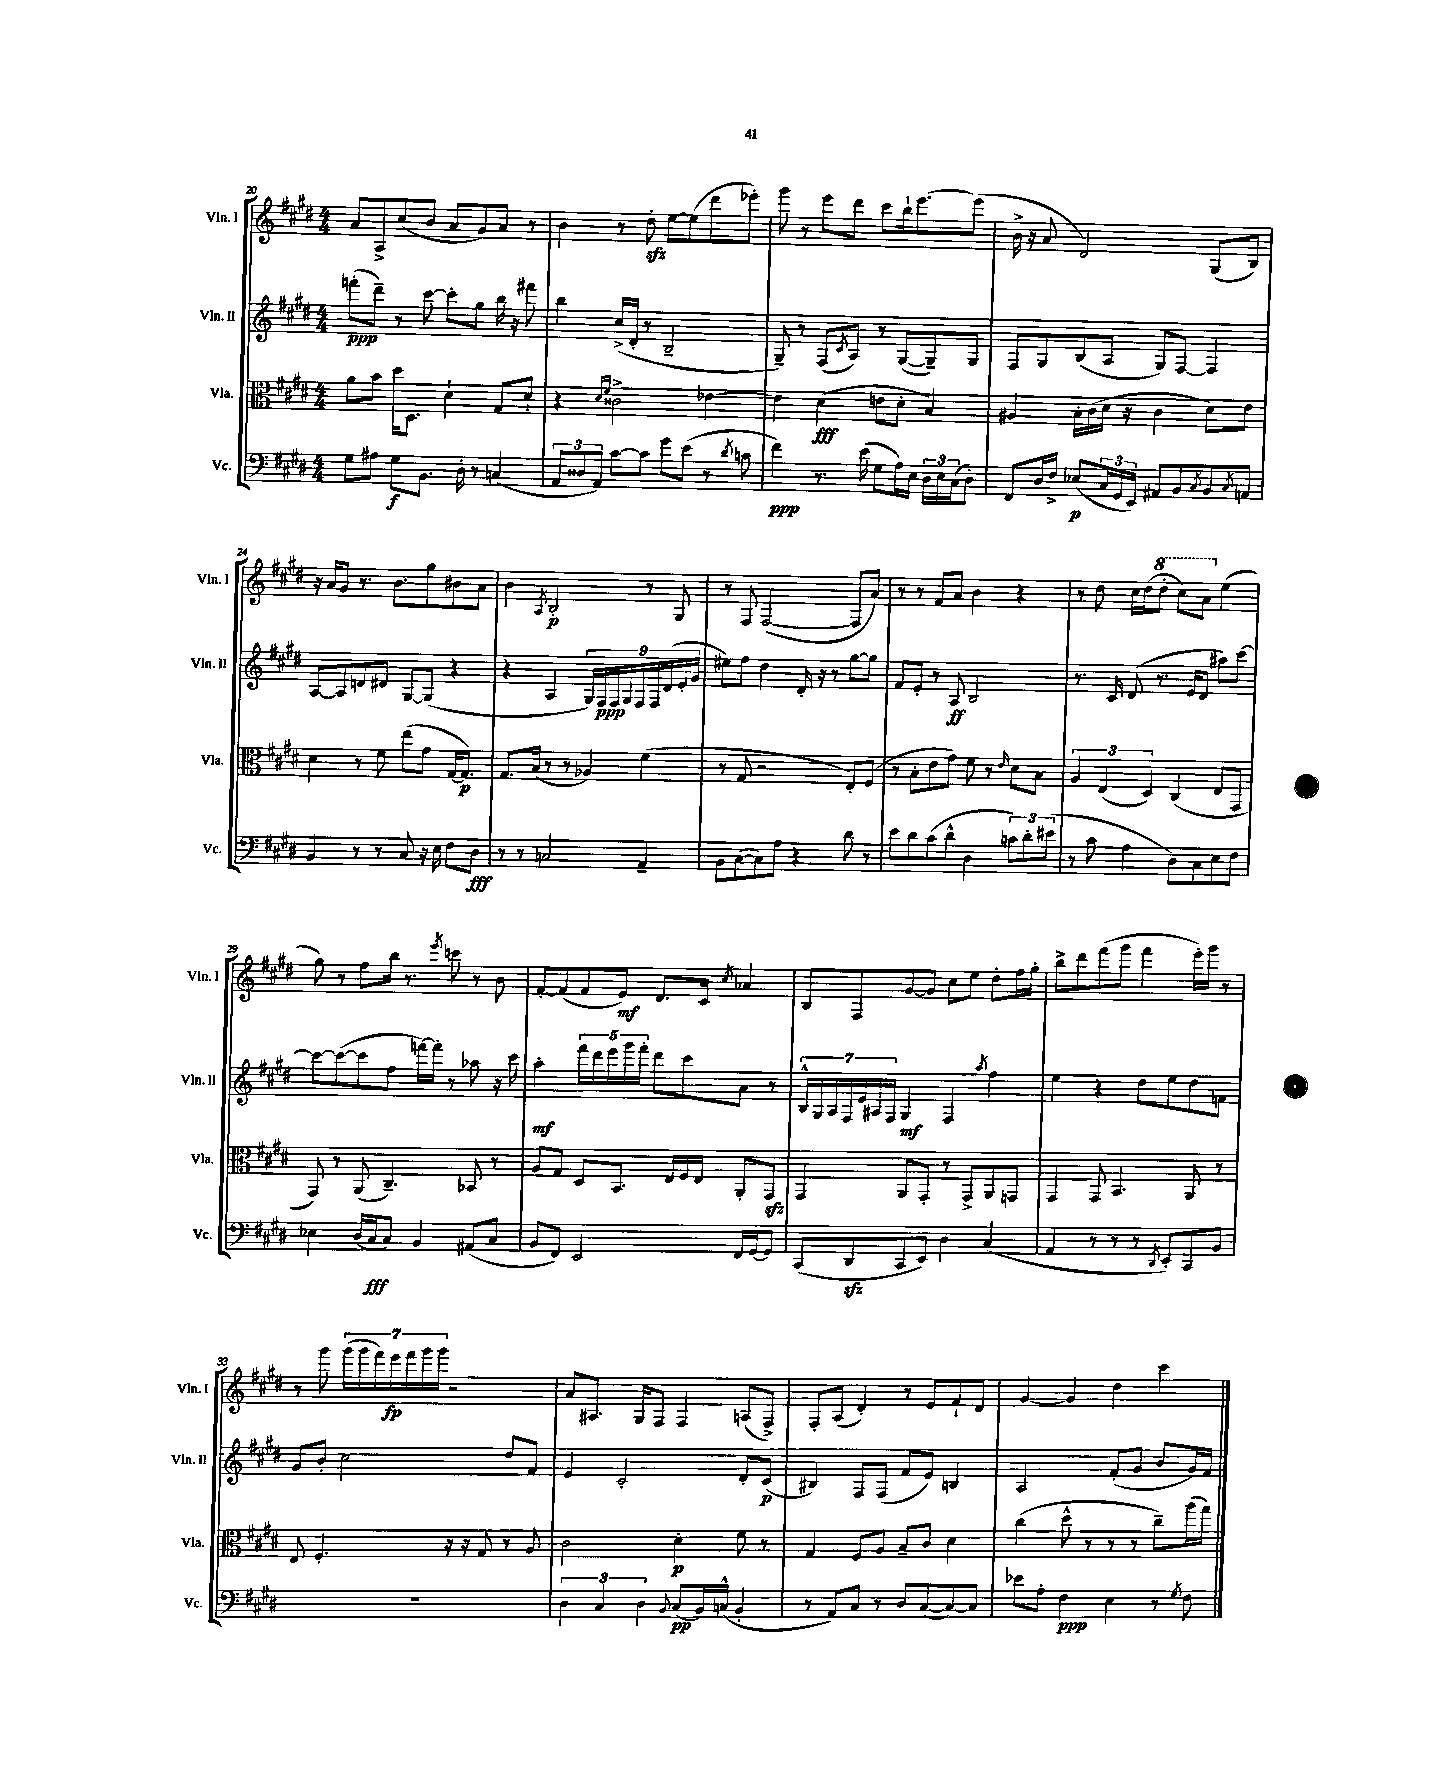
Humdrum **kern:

**kern	**kern	**kern	**kern
*staff4	*staff3	*staff2	*staff1
*clefF4	*clefC3	*clefG2	*clefG2
*k[f#c#g#d#]	*k[f#c#g#d#]	*k[f#c#g#d#]	*k[f#c#g#d#]
*M4/4	*M4/4	*M4/4	*M4/4
8G#\L	8a\L	(8fff'\L	8a/L
8A#\J	8b\J	8ddd#~\J)	8A^/
8G#\L	16dd#\LK	8r	(8cc#/
.	8.D#\J	.	.
8.BB\J	.	[8ccc#\	8b/J
.	4d#`\	8ccc#'\]L	8a/L
16D#'\	.	.	.
8r	.	8gg#\J	8g#/)
(4C/	8G#/L	16bb\	8a/J
.	.	16r	.
.	8d#`/J	8fff#\	8r
=	=	=	=
12AA/L	4r	4bb\	4b\
12D##/	.	.	.
12AA/J)	.	.	.
.	16qqd#/LL	.	.
.	16qqf#/JJ	.	.
[8c#\L	2c##^\	(16cc#^/LL	8r
.	.	16d#'/JJ	.
8c#\]J	.	8r	8dd#'\
8g#\L	.	2B~/	[8ee\L
(8e\J	.	.	(8ee\]
8r	[4e-\	.	8ddd#\
8qd#/	.	.	.
8c\	.	.	8eee-'\J)
=	=	=	=
4f#\)	4e-\]	8G#~/)	8ggg#\
.	.	8r	8r
8.r	(4d#\	(8F#/L	8eee\L
.	.	8qc#/	.
.	.	8A/J)	8ddd#\J
(16e\	.	.	.
8G#\L	8e\L	8r	8ccc#\L
16A\L)	8d#'\J	([8G#/L	16bb`\k
16E\JJ	.	.	[8.eee\
24D#\LL	4B/)	8G#~/])	.
24E\	.	.	.
(24C#\J	.	.	.
8D#'\J)	.	8G#/J	(8eee\]J
=	=	=	=
8FF#/L	4A#/	8F#/L	16b^\
.	.	.	16r
16D#/L	.	8G#/	8a/
16F#^/JJ	.	.	.
(8E-/L	16B'\LL	(8B/	2d#/)
.	(16c#\	.	.
24C#/L	16d#\JJ	8A/J	.
24GG#/	.	.	.
.	16r	.	.
24EE/JJ)	.	.	.
8AA#/L	4c#\	8G#/L)	.
8BB/	.	[8F#/J	.
8qC#/	.	.	.
8BB/	8d#\L)	4F#/]	(8G#/L
8qC#/	.	.	.
8AA/J	8e\J	.	8B/J)
=	=	=	=
4BB/	4d#\	[8A/L	16r
.	.	.	16a/LK
.	.	8A/]	8g#/J
8r	8r	8d/	8.r
8r	8f#\	8d#/J	.
.	.	.	8.b\L
8C#/	(8ee\L	[8G#/L	.
16r	8g#\J	(8G#/]J	8gg#\
16E\	.	.	.
8F#\L	[16G#/LK	4r	8b#\
.	8.G#/]J)	.	.
8D#\J	.	.	8a\J
=	=	=	=
8r	8.G#/L	4r	4b\
8r	.	.	.
.	(16B/Jk	.	.
.	.	.	8qA/
2C/	8r	4A/	2B'/
.	8r	.	.
.	4A-/)	18G#/LL)	.
.	.	18F#/	.
.	.	18F#/	.
.	.	18G#/	.
.	.	18F#/	.
4AA~/	(4f#\	.	8r
.	.	18F#/	.
.	.	(18d#/	.
.	.	.	8G#/
.	.	18e'/	.
.	.	18g#/JJ	.
=	=	=	=
8BB\L	8r	8ee#\L)	8r
([8C#\	8G#/	8ff#\J	8F#/
8C#\])	2r	4dd#\	([2F#/
8A\J	.	.	.
4r	.	16d#'/	.
.	.	16r	.
.	.	8r	.
8d#\	8E'/L)	[8gg#\L	8F#/]L
8r	(8F#/J	8gg#\]J	8a/J)
=	=	=	=
8e\L	8r	8f#/L	8r
8d#\	8B'\L	8e'/J	8r
(8c#\	8e\	8r	8f#/L
8d#^^\J	8g#\J)	8A/	8a/J
4D#\	8f#\	2B/	4b\
.	8r	.	.
.	16qqe/	.	.
12c\L)	8d#\L	.	4r
12d#'\	.	.	.
.	8B\J	.	.
(12e#\J	.	.	.
=	=	=	=
8r	6A/	8.r	8r
8c#\	.	.	8dd#\
.	(6E/	.	.
.	.	16c#/	.
4A\	.	(8d#/	16cc#\LL
.	.	.	(16dd#\J
.	6D#/)	.	.
.	.	8.r	8ddd#'\J
8D#\L)	(4C#/	.	8ccc#\L)
.	.	16e/LK	.
8C#\	.	8d#/J	8aa\J
8E\	8E/L	8aa#\L)	(4ee\
8F#\J	8GG#/J	[8ccc#\J	.
=	=	=	=
4E-\	8GG#/)	8ccc#\_L	8gg#\)
.	8r	(8ccc#\_	8r
(16D#/LL	(8AA/	8ccc#\]	8ff#\L
16C#/J	.	.	.
8C#/J)	4.C#~/)	8ff#\J	16bb\Jk
.	.	.	8.r
4BB/	.	[16fff\LL)	.
.	.	16fff'\]JJ	.
.	.	.	8qeee/
.	.	8r	8ccc\
(8AA#/L	8BB-/	8aa-\	8r
8C#/J	8r	16r	8b\
.	.	16ccc#\	.
=	=	=	=
8BB/L	8A/L	4aa'\	[8f#'/L
8FF#/J)	8G#/J	.	(8f#/]
2EE/	8D#/L	20fff#\LL	8f#/
.	.	20ddd#\	.
.	.	20eee\	.
.	8.BB/J	.	8e/J)
.	.	20ggg#\	.
.	.	20fff#'\JJ	.
.	.	8ddd#\L	8.d#/L
.	16E/LL	.	.
.	16F#/	8ccc#\	.
.	16E/JJ	.	16c#/Jk
.	.	.	8qcc#/
16FF#/LL	8AA'/L	8a\J	4a-/
[16GG#/J	.	.	.
8GG#/]J	8GG#/J	8r	.
=	=	=	=
(8CC#/L	4GG#/	28B^^/LL	8B/L
.	.	28G#/	.
.	.	28A/	.
.	.	28F#/	.
8DD#/	.	.	8F#/
.	.	28e/	.
.	.	28A#/	.
.	.	28F#/JJ	.
8CC#/	8AA/L	4G#/	[8g#/
8EE/J)	8GG#'/J	.	8g#/]J
4D#\	8r	4F#/	8cc#\L
.	8GG#^/L	.	8ee\J
.	.	8qaa/	.
(4C#/	8AA/	4ff#\	8dd#'\L
.	8GG/J	.	16ff#\L
.	.	.	16gg#'\JJ
=	=	=	=
4AA/	4GG#/	4ee\	8bb^\L
.	.	.	8ddd#\
8r	8GG#/	4r	(8fff#\
8r	4.BB/	.	8ggg#\J
8r	.	8dd#\L	4fff#\
8qDD#/	.	.	.
8EE'/L)	.	8ee\	.
8CC#/	8AA/	8dd#\	16eee'\LL)
.	.	.	16ggg#\JJ
8BB/J	8r	8f\J	8r
=	=	=	=
1r	8E/	8g#/L	8r
.	4.F#'/	8b'/J	8ggg#\
.	.	2cc#\	(28ggg#\LL
.	.	.	28ggg#\
.	.	.	28fff#\)
.	.	.	28eee\
.	.	.	28fff#\
.	.	.	28ggg#\
.	.	.	28ggg#\JJ
.	16r	.	2r
.	16r	.	.
.	8G#/	.	.
.	8r	8dd#/L	.
.	8A/	8f#/J	.
=	=	=	=
6D#\	2c#\	4e/	8a/L
.	.	.	8.A#/J
6C#/	.	.	.
.	.	2c#'/	.
.	.	.	16G#/LK
6D#\	.	.	.
.	.	.	8F#/J
8qqBB/	.	.	.
(8C#/L	4d#'\	.	4F#/
16BB/L)	.	.	.
(16C^^/JJ	.	.	.
4BB'/	8f#\	8d#'/L	(8A/L
.	8r	(8c#/J	8F#^/J)
=	=	=	=
8r	4G#/	4B#/)	8F#'/L
8AA/L)	.	.	(8A/J
8C#/J	8F#/L	8F#/L	4d#'/)
8r	8A/J	(8F#/J	.
8D#/L	8B~/L	8f#/L	8r
([8C#/	8c#/J	8e/J)	8e/L
8C#/_)	4d#\	4B/	8f#`/
8C#/]J	.	.	8d#/J
=	=	=	=
8e-\L	(4cc#\	2A/	[4g#/
8A'\J	.	.	.
4F#\	8dd#^^\	.	4g#/]
.	8r	.	.
4E\	8r	(8f#'/L	4dd#\
.	8r	8g#/J	.
8r	8cc#~\L)	8b/L	4ccc#\
8qG#/	.	.	.
8F#\	(16aa\L	16g#/L)	.
.	16gg#\JJ)	16f#/JJ	.
==	==	==	==
*-	*-	*-	*-
